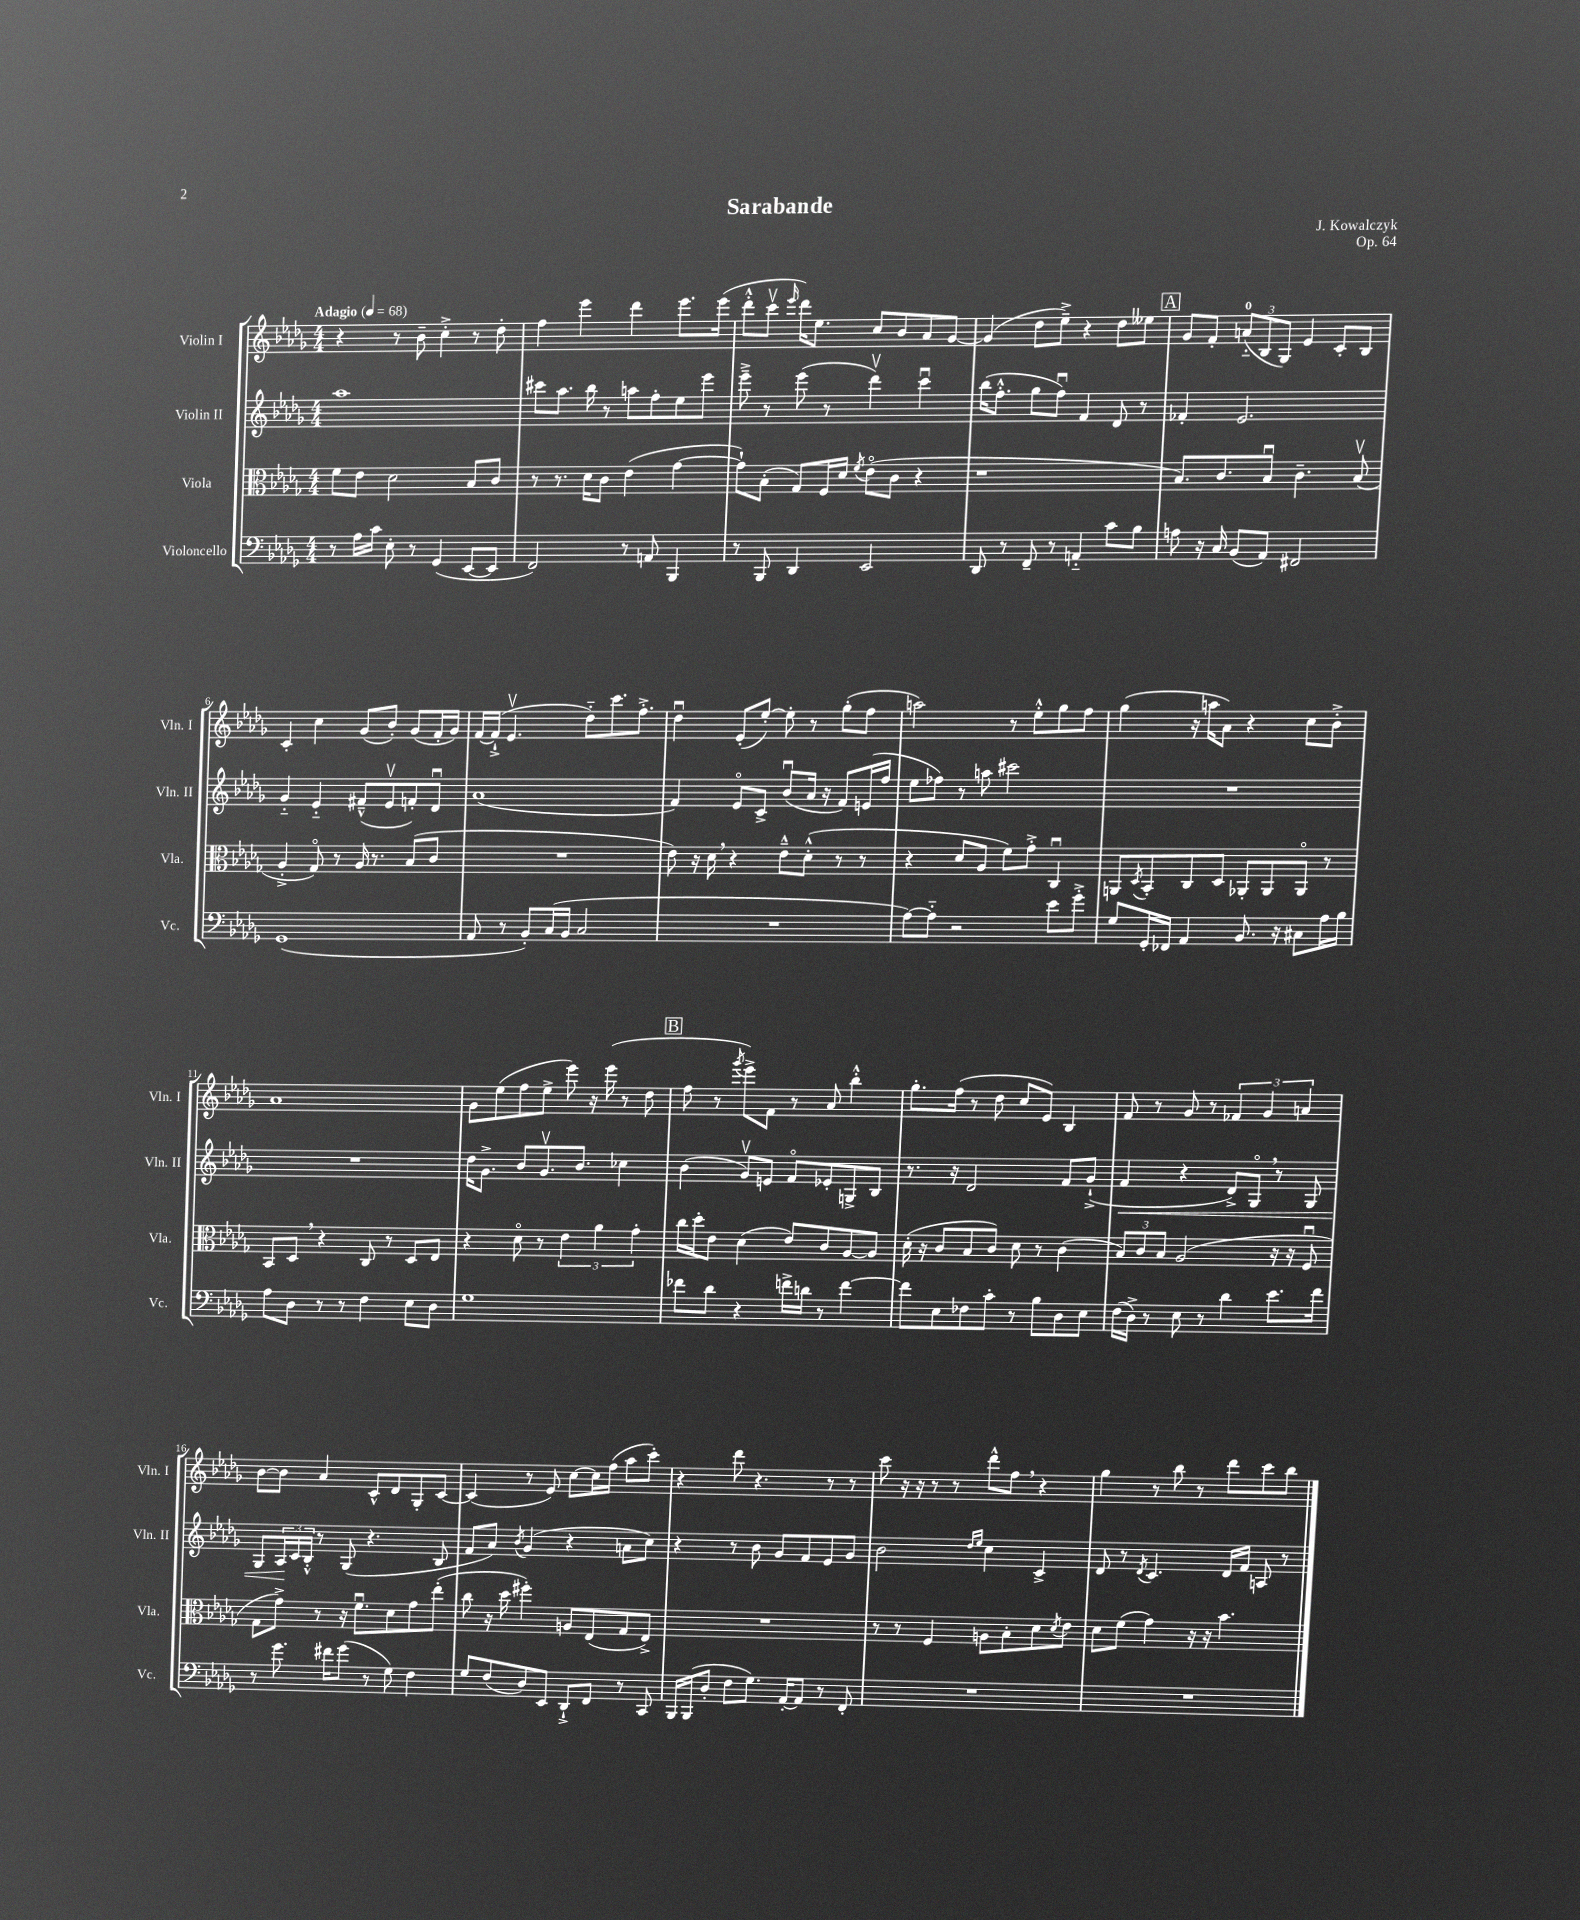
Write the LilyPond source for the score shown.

\header { title = "Sarabande" composer = "J. Kowalczyk" opus = "Op. 64" }
<<
\new StaffGroup <<
\new Staff = "s0" \with { instrumentName = "Violin I" shortInstrumentName = "Vln. I" } {
    \clef treble \key des \major \numericTimeSignature \time 4/4 \tempo "Adagio" 4 = 68
    r4 r8 bes'8-- c''4-.-> r8 des''8-. |
    f''4 ees'''4 des'''4 ees'''8. ees'''16( |
    des'''8-.-^ c'''8\upbow \grace { ees'''16 } des'''16) ees''8. c''8 bes'8 aes'8 ges'8~ |
    ges'4( des''8 ees''8--->) r4 des''8 eeses''8 |
    \mark \markup { \box "A" } ges'8 f'8-. \tuplet 3/2 { a'8-0-_( bes8 ges8) } ees'4 c'8-. bes8 |
    c'4-. c''4 ges'8( bes'8-.) ges'8( f'16-. ges'16) |
    f'16~ f'16-!->( ees'4.\upbow des''8-_) c'''8. f''8.-.-> |
    des''4\downbow ees'8-.( ees''8~-.) ees''8-. r8 ges''8-.( f''8 |
    a''2) r8 ees''8-.-^ ges''8 f''8 |
    ges''4( r16 a''16 aes'8) r4 c''8 bes'8-.-> |
    aes'1 |
    ges'8 ees''8( f''8 ees''8-> ees'''8) r16 ees'''16( r8 des''8 |
    \mark \markup { \box "B" } f''8 r8 \acciaccatura { ges'''8 } ees'''8->) f'8 r8 aes'8 bes''4-.-^ |
    ges''8.-. f''16( r8 des''8 c''8 ees'8) bes4 |
    f'8 r8 ges'8 r8 \tuplet 3/2 { fes'4 ges'4 a'4 } |
    bes'8~ bes'8 aes'4 c'8-^ des'8 ges8-. c'8~ |
    c'4( r8 ees'8) c''8~ c''16 f''16( aes''8 c'''8-.) |
    r4 des'''8 r4. r8 r8 |
    c'''8 r16 r16 r8 r8 des'''8-^ f''8 \breathe r4 |
    ges''4 r8 bes''8 r8 des'''8 c'''8 bes''8 \bar "|." |
}
\new Staff = "s1" \with { instrumentName = "Violin II" shortInstrumentName = "Vln. II" } {
    \clef treble \key des \major \numericTimeSignature \time 4/4
    aes''1 |
    cis'''8 aes''8. bes''16 r8 a''8 f''8-. ees''8 ees'''8 |
    ees'''8---> r8 ees'''8( r8 des'''4\upbow) c'''4\downbow |
    bes''16( f''8.-.-^ ges''8 f''8\downbow) f'4 des'8 r8 |
    \mark \markup { \box "A" } fes'4-. ees'2. |
    ges'4-_ ees'4-_ fis'8---^( ees'8\upbow f'8-.) des'8\downbow |
    aes'1( |
    f'4) ees'8\flageolet c'8-> bes'8\downbow( aes'16 r16 f'8) e'16( f''16 |
    ees''8 fes''8) r8 a''8 cis'''2 |
    R1 |
    R1 |
    des''16 ges'8.-> bes'8 ges'8.\upbow bes'8. ces''4 |
    \mark \markup { \box "B" } bes'4( ges'8\upbow) e'8 f'8\flageolet ees'8-. g8-> bes8 |
    r8. r16 des'2 f'8 ges'8-!->( |
    f'4\< r4 des'8->) ges8\flageolet \breathe r8 ges8 |
    ges8 \tuplet 3/2 { aes16\! c'16 bes16-.-^ } r8 ges8( r4. bes8 |
    f'8 aes'8) \acciaccatura { bes'8 } ges'4( r4 a'8 c''8) |
    r4 r8 bes'8 ges'8 f'8 ees'8 ges'8 |
    bes'2 \grace { des''16 ees''16 } c''4 c'4-> |
    des'8 r8 \acciaccatura { des'8 } c'4. des'16 f'16 a8 r8 \bar "|." |
}
\new Staff = "s2" \with { instrumentName = "Viola" shortInstrumentName = "Vla." } {
    \clef alto \key des \major \numericTimeSignature \time 4/4
    f'8 ees'8 des'2 bes8 c'8 |
    r8 r8. des'16 c'8 ees'4( ges'4~ |
    ges'8-!) bes8-.( ges8) f16 des'16 \acciaccatura { f'8 } ees'8\flageolet( c'8 r4 |
    r1 |
    \mark \markup { \box "A" } bes8.) c'8. bes8\downbow c'4.-- bes8\upbow( |
    aes4-.-> ges8\flageolet) r8 aes16 r8. bes8( c'8 |
    R1 |
    ees'8) r16 des'16 \breathe r4 ees'8---^ des'8-.-^( r8 r8 |
    r4 des'8 aes8 f'8) ges'8-.-> c4\downbow |
    a,8 \acciaccatura { des8 } bes,8-. c8 des8 aes,8-. aes,8 aes,8\flageolet r8 |
    bes,8 des8 \breathe r4 c8 r8 des8 ees8 |
    r4 des'8\flageolet r8 \tuplet 3/2 { ees'4 aes'4 ges'4-. } |
    \mark \markup { \box "B" } c''16 des''16-. ees'8 des'4( ees'8) c'8 aes8~ aes8 |
    des'16-.( r16 c'8 bes8 c'8) des'8 r8 c'4( |
    \tuplet 3/2 { bes8) c'8 bes8 } aes2( r16 r16 f8\downbow |
    ges8 ges'8->) r8 r16 f'8.\downbow des'8 ges'8 ees''8-.( |
    c''8 r16 des''16 fis''4-.) a8 ees8( ges8 ees8->) |
    R1 |
    r8 r8 f4 a8 bes8-. des'8 \acciaccatura { des'8 } ees'8 |
    des'8 f'8( ges'4) r16 r16 bes'4. \bar "|." |
}
\new Staff = "s3" \with { instrumentName = "Violoncello" shortInstrumentName = "Vc." } {
    \clef bass \key des \major \numericTimeSignature \time 4/4
    r8 aes16 c'16 ees8-. r8 ges,4( ees,8~ ees,8 |
    f,2) r8 a,8 bes,,4 |
    r8 bes,,8 des,4 ees,2 |
    des,8 r8 f,8-- r8 a,4-_ c'8 bes8 |
    \mark \markup { \box "A" } a8 r16 c16 bes,8( aes,8) fis,2 |
    ges,1( |
    aes,8 r8 bes,8-.) c16( bes,16 c2 |
    R1 |
    aes8~) aes8-_ r2 ees'8 ges'8-.-> |
    ges8 ges,16-. fes,16 aes,4 bes,8. r16 cis8 aes16 bes16 |
    aes8 des8 r8 r8 f4 ees8 des8 |
    ges1 |
    \mark \markup { \box "B" } fes'8 des'8 r4 f'16-> d'16 r8 f'4~ |
    f'8 ees8 fes8 c'8-. r8 bes8 des8 ees8 |
    f16( des16->) r8 ees8 r8 des'4 ees'8. f'16 |
    r8 ges'8. fis'16 ges'8( r8 ges8) f4 |
    ges8 f8( des8) ees,8 des,8-!-> f,8 r8 c,8 |
    bes,,16 bes,,16( des8-. f8 ges8.) aes,16~-. aes,8 r8 f,8-. |
    R1 |
    R1 \bar "|." |
}
>>
>>
